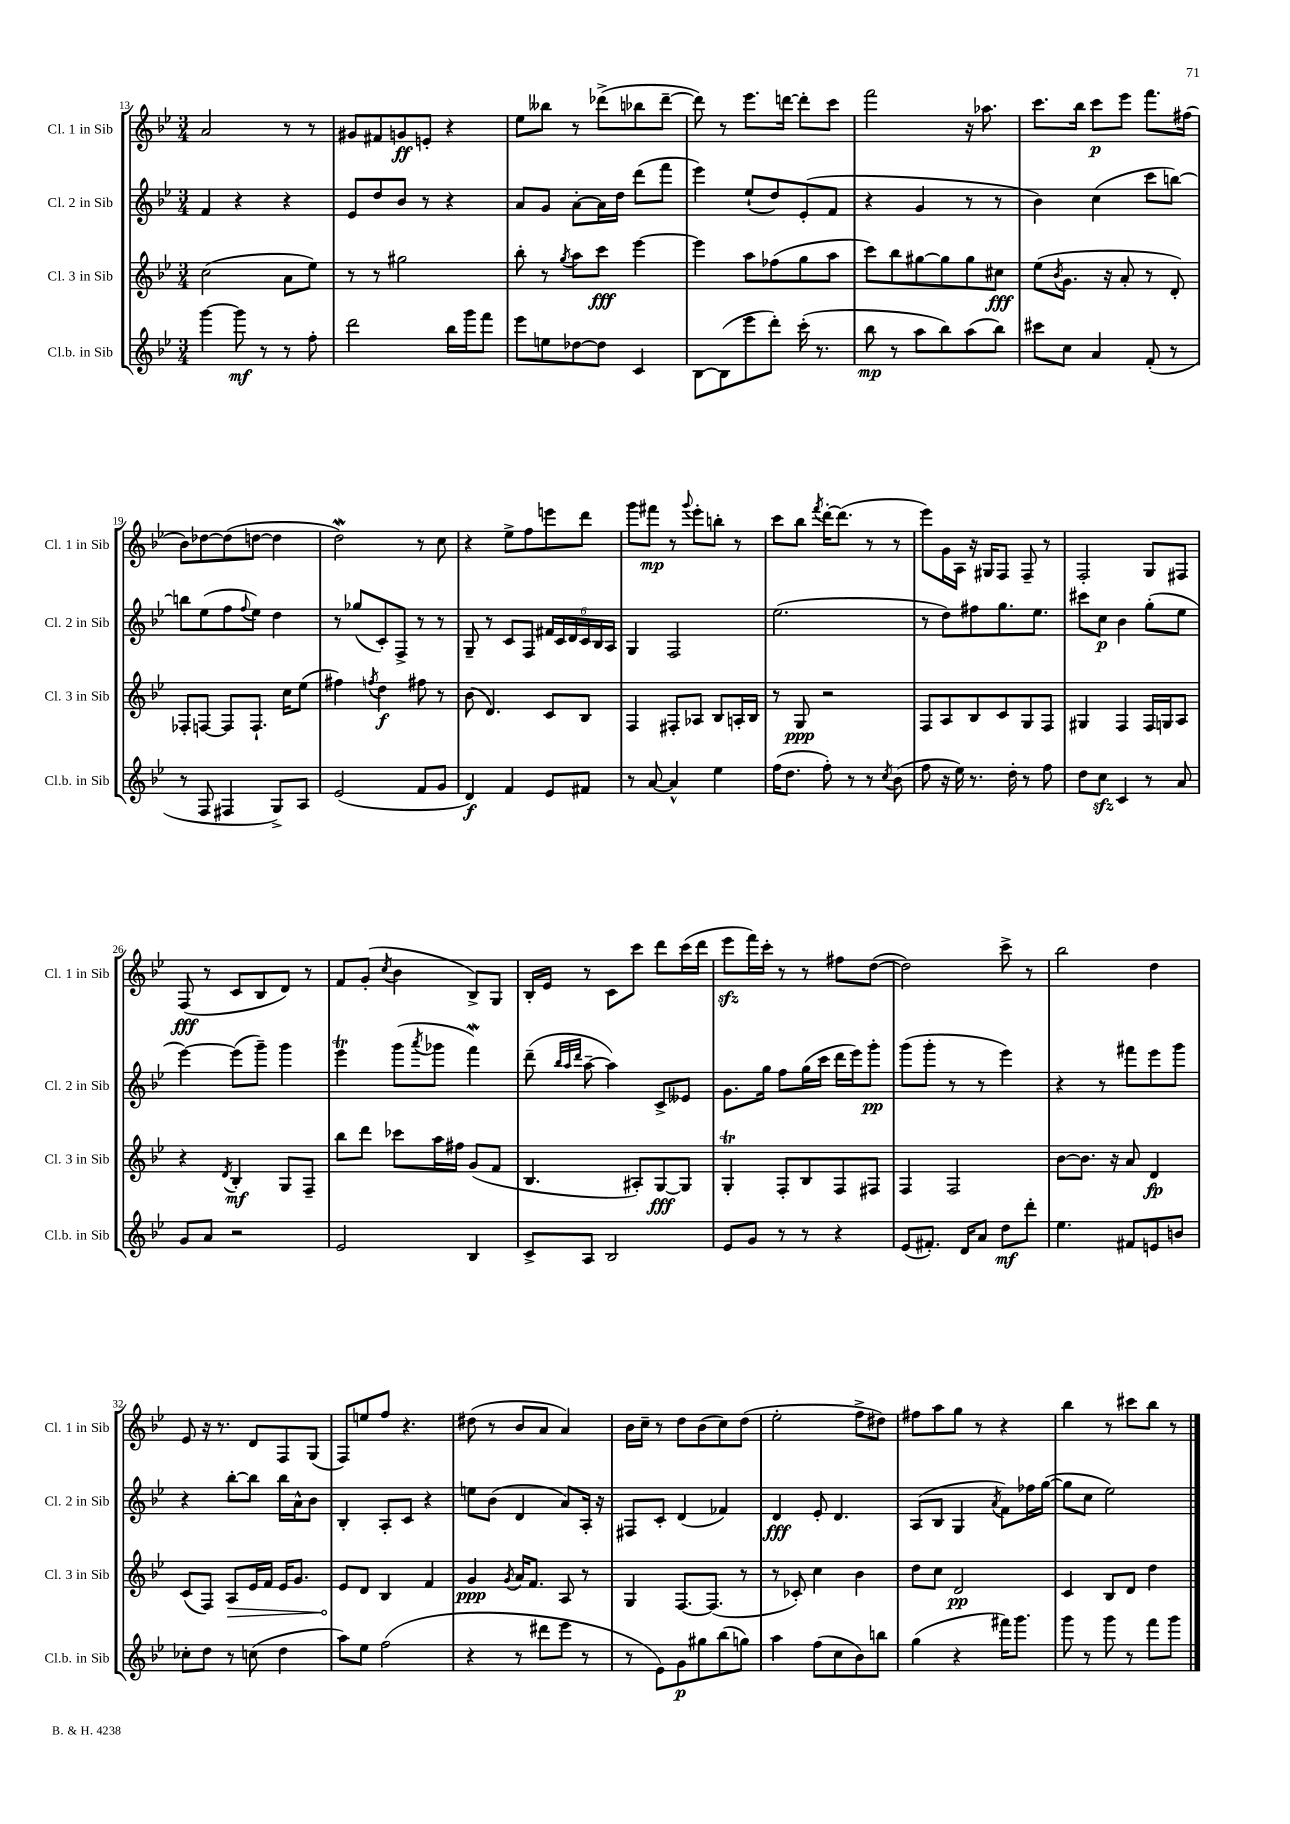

**kern	**dynam	**kern	**dynam	**kern	**dynam	**kern	**dynam
*part4	*part4	*part3	*part3	*part2	*part2	*part1	*part1
*staff4	*staff4	*staff3	*staff3	*staff2	*staff2	*staff1	*staff1
*I"Cl.b. in Sib	*	*I"Cl. 3 in Sib	*	*I"Cl. 2 in Sib	*	*I"Cl. 1 in Sib	*
*I'Cl.b. in Sib	*	*I'Cl. 3 in Sib	*	*I'Cl. 2 in Sib	*	*I'Cl. 1 in Sib	*
*clefG2	*	*clefG2	*	*clefG2	*	*clefG2	*
*k[b-e-]	*	*k[b-e-]	*	*k[b-e-]	*	*k[b-e-]	*
*M3/4	*	*M3/4	*	*M3/4	*	*M3/4	*
=13	=13	=13	=13	=13	=13	=13	=13
[4ggg\	.	(2cc\	.	4f/	.	2a/	.
8ggg\]	mf	.	.	4r	.	.	.
8r	.	.	.	.	.	.	.
8r	.	8a\L	.	4r	.	8r	.
8ff'\	.	8ee-\J)	.	.	.	8r	.
=14	=14	=14	=14	=14	=14	=14	=14
2ddd\	.	8r	.	8e-/L	.	8g#X/L	.
.	.	8r	.	8dd/	.	8f#X/	.
.	.	2gg#X\	.	8b-/J	.	8gn/	ff
.	.	.	.	8r	.	8en'/J	.
16bb-\LL	.	.	.	4r	.	4r	.
16ggg\J	.	.	.	.	.	.	.
8fff\J	.	.	.	.	.	.	.
=15	=15	=15	=15	=15	=15	=15	=15
8eee-\L	.	8bb-'\	.	8a/L	.	8ee-\L	.
8een\	.	8r	.	8g/J	.	8bb--X\J	.
.	.	8qgg/	.	.	.	.	.
[8dd-X\	.	8aa\L	.	[8a'\L	.	8r	.
8dd-\J]	.	8ccc\J	fff	16a\L]	.	(8ddd-X^\L	.
.	.	.	.	16dd\JJ	.	.	.
4c/	.	[4eee-\	.	(8ddd\L	.	8bb-X\	.
.	.	.	.	8fff\J	.	[8ddd-~\J	.
=16	=16	=16	=16	=16	=16	=16	=16
[8B-\L	.	4eee-\]	.	4eee-\)	.	8ddd-\])	.
(8B-\]	.	.	.	.	.	8r	.
8eee-\	.	8aa\L	.	(8ee-`/L	.	8.eee-\L	.
8ddd'\J)	.	(8ff-X\	.	8dd/)	.	.	.
.	.	.	.	.	.	[16dddn\Jk	.
(16ccc'\	.	8gg\	.	(8e-'/	.	8ddd'\L]	.
8.r	.	.	.	.	.	.	.
.	.	8aa\J	.	8f/J	.	8ccc\J	.
=17	=17	=17	=17	=17	=17	=17	=17
8bb-\	mp	8ccc\L)	.	4r	.	2fff\	.
8r	.	8bb-\	.	.	.	.	.
8aa\L	.	[8gg#X\	.	4g/	.	.	.
8bb-\)	.	8gg#\]	.	.	.	.	.
(8aa\	.	8gg#\	.	8r	.	16r	.
.	.	.	.	.	.	8.aa-X\	.
8bb-\J)	.	8cc#X\J	fff	8r	.	.	.
=18	=18	=18	=18	=18	=18	=18	=18
8ccc#X\L	.	(8ee-\L	.	4b-\)	.	8.ccc\L	.
.	.	8qb-/	.	.	.	.	.
8cc\J	.	8.g\J	.	.	.	.	.
.	.	.	.	.	.	16bb-\Jk	.
4a/	.	.	.	(4cc\	.	8ccc\L	p
.	.	16r	.	.	.	.	.
.	.	8a'/	.	.	.	8eee-\J	.
(8f'/	.	8r	.	8ccc\L	.	8.fff\L	.
8r	.	8d'/)	.	[8bbn\J)	.	.	.
.	.	.	.	.	.	(16ff#X\Jk	.
!!LO:LB:g=z
=19	=19	=19	=19	=19	=19	=19	=19
8r	.	8F-X'/L	.	8bbn\L]	.	8b-\L)	.
8F/	.	[8Fn/J	.	(8ee-\	.	[8dd-X\	.
4F#X/	.	8F/L]	.	8ff\	.	(8dd-\]	.
.	.	.	.	8qqff/	.	.	.
.	.	8.F`/J	.	8ee-\J)	.	[8ddn\J	.
8G^/L)	.	.	.	4dd\	.	4dd\]	.
.	.	16cc\KL	.	.	.	.	.
8A/J	.	(8ee-\J	.	.	.	.	.
=20	=20	=20	=20	=20	=20	=20	=20
(2e-/	.	4ff#X\)	.	8r	.	2ddW\)	.
.	.	.	.	(8gg-X/L	.	.	.
.	.	8qffn/	.	.	.	.	.
.	.	4dd\	f	8c'/)	.	.	.
.	.	.	.	8F^/J	.	.	.
8f/L	.	8ff#X\	.	8r	.	8r	.
8g/J	.	8r	.	8r	.	8cc\	.
=21	=21	=21	=21	=21	=21	=21	=21
4d/)	f	(8b-\	.	8G~/	.	4r	.
.	.	4.d/)	.	8r	.	.	.
4f/	.	.	.	8c/L	.	8ee-^\L	.
.	.	.	.	8F/J	.	8ff\	.
8e-/L	.	8c/L	.	24f#X/LL	.	8eeen\	.
.	.	.	.	24c/	.	.	.
.	.	.	.	24d/	.	.	.
8f#X/J	.	8B-/J	.	24c/	.	8ddd\J	.
.	.	.	.	24B-/	.	.	.
.	.	.	.	24A/JJ	.	.	.
=22	=22	=22	=22	=22	=22	=22	=22
8r	.	4F/	.	4G/	.	8ggg\L	.
[8a/	.	.	.	.	.	8fff#X\J	mp
4a^^/]	.	8F#X'/L	.	2F/	.	8r	.
.	.	.	.	.	.	8qqggg/	.
.	.	8A-X/J	.	.	.	8eee-'\L	.
4ee-\	.	8B-/L	.	.	.	8bbn'\J	.
.	.	16An'/L	.	.	.	8r	.
.	.	16B-/JJ	.	.	.	.	.
=23	=23	=23	=23	=23	=23	=23	=23
(16ff\KL	.	8r	.	(2.ee-\	.	8ccc\L	.
8.dd\J	.	.	.	.	.	.	.
.	.	8G/	ppp	.	.	8bb-\J	.
.	.	.	.	.	.	8qfff/	.
8ff'\)	.	2r	.	.	.	[16ddd'\KL	.
.	.	.	.	.	.	(8.ddd\J]	.
8r	.	.	.	.	.	.	.
8r	.	.	.	.	.	8r	.
8qcc/	.	.	.	.	.	.	.
(8b-\	.	.	.	.	.	8r	.
=24	=24	=24	=24	=24	=24	=24	=24
8ff\	.	8F/L	.	8r	.	8eee-\L)	.
16r	.	8A/	.	8dd\L)	.	16g\L	.
16ee-\)	.	.	.	.	.	16A\JJ	.
8.r	.	8B-/	.	8ff#X\	.	16r	.
.	.	.	.	.	.	16G#X/KL	.
.	.	8c/	.	8.gg\	.	8F/J	.
16dd'\	.	.	.	.	.	.	.
8r	.	8G/	.	.	.	8F~/	.
.	.	.	.	8.ee-\J	.	.	.
8ff\	.	8F/J	.	.	.	8r	.
=25	=25	=25	=25	=25	=25	=25	=25
8dd\L	.	4G#X/	.	8ccc#X\L	.	2F'/	.
8cczz\J	.	.	.	8cc\J	p	.	.
4c/	.	4F/	.	4b-\	.	.	.
8r	.	16F/LL	.	(8gg'\L	.	8G/L	.
.	.	16Gn/J	.	.	.	.	.
8a/	.	8A/J	.	8ee-\J	.	8F#X/J	.
!!LO:LB:g=z
=26	=26	=26	=26	=26	=26	=26	=26
8g/L	.	4r	.	[4eee-\)	.	(8F/	fff
8a/J	.	.	.	.	.	8r	.
.	.	8qd/	.	.	.	.	.
2r	.	4B-'/	mf	(8eee-\L]	.	8c/L	.
.	.	.	.	8ggg~\J)	.	8B-/	.
.	.	8G/L	.	4ggg\	.	8d/J)	.
.	.	8F~/J	.	.	.	8r	.
=27	=27	=27	=27	=27	=27	=27	=27
2e-/	.	8bb-\L	.	4eee-T\	.	8f/L	.
.	.	8ddd\J	.	.	.	(8g'/J	.
.	.	.	.	.	.	8qcc/	.
.	.	8ccc-X\L	.	(8ggg\L	.	4b-\	.
.	.	.	.	8qaaa/	.	.	.
.	.	16aa\L	.	8ggg-X\J	.	.	.
.	.	16ff#X\JJ	.	.	.	.	.
4B-/	.	(8g/L	.	4fffW\)	.	8B-^/L)	.
.	.	8f/J	.	.	.	8G/J	.
=28	=28	=28	=28	=28	=28	=28	=28
8c^/L	.	4.B-/	.	(8ddd~\	.	16B-'/LL	.
.	.	.	.	.	.	16e-/JJ	.
.	.	.	.	32qqbb-/LLL	.	.	.
.	.	.	.	32qqaa/	.	.	.
.	.	.	.	32qqddd/JJJ	.	.	.
8A/J	.	.	.	[8aa~\	.	8r	.
2B-/	.	.	.	4aa\])	.	8c\L	.
.	.	8A#X'/L)	.	.	.	8ccc\J	.
.	.	[8G/	fff	8c^/L	.	8ddd\L	.
.	.	8G/J]	.	8e--X/J	.	(16ccc\L	.
.	.	.	.	.	.	16ddd\JJ	.
=29	=29	=29	=29	=29	=29	=29	=29
8e-/L	.	4GT'/	.	8.g\L	.	8eee-zz\L	.
8g/J	.	.	.	.	.	16fff\L)	.
.	.	.	.	16gg\Jk	.	16ccc'\JJ	.
8r	.	8F'/L	.	8ff\L	.	8r	.
8r	.	8B-/	.	(16gg\L	.	8r	.
.	.	.	.	16ccc\JJ	.	.	.
4r	.	8F/	.	16ddd\LL	.	8ff#X\L	.
.	.	.	.	16eee-\J)	.	.	.
.	.	8F#X/J	.	8ggg'\J	pp	([8dd\J	.
=30	=30	=30	=30	=30	=30	=30	=30
(8e-/L	.	4F/	.	(8ggg\L	.	2dd\])	.
8.f#X'/J)	.	.	.	8ggg'\J	.	.	.
.	.	2F/	.	8r	.	.	.
16d/KL	.	.	.	.	.	.	.
8a/J	.	.	.	8r	.	.	.
8dd\L	mf	.	.	4eee-\)	.	8ccc^\	.
8ddd'\J	.	.	.	.	.	8r	.
=31	=31	=31	=31	=31	=31	=31	=31
4.ee-\	.	[8b-\L	.	4r	.	2bb-\	.
.	.	8.b-\J]	.	.	.	.	.
.	.	.	.	8r	.	.	.
.	.	16r	.	.	.	.	.
8f#X/L	.	8a/	.	8fff#X\L	.	.	.
8en/	.	4d/	fp	8eee-\	.	4dd\	.
8bn/J	.	.	.	8ggg\J	.	.	.
!!LO:LB:g=z
=32	=32	=32	=32	=32	=32	=32	=32
8cc-X'\L	.	(8c/L	.	4r	.	8e-/	.
8dd\J	.	8F/J)	.	.	.	16r	.
.	.	.	.	.	.	8.r	.
!	!	!	!LO:HP:b	!	!	!	!
8r	.	8A/L	>	[8bb-'\L	.	.	.
(8ccn\	.	16e-/L	.	8bb-\J]	.	8d/L	.
.	.	16f/JJ	.	.	.	.	.
4dd\	.	16e-/KL	.	16bb-\LL	.	8F/	.
.	.	8.g/J	.	16a^^\J	.	.	.
.	.	.	.	8b-\J	.	(8G/J	.
=33	=33	=33	=33	=33	=33	=33	=33
8aa\L)	.	8e-/L	.	4B-'/	.	8F/L)	.
8ee-\J	.	8d/J	]	.	.	8een/	.
(2ff\	.	4B-/	.	8A'/L	.	8ff/J	.
.	.	.	.	8c/J	.	4.r	.
.	.	4f/	.	4r	.	.	.
=34	=34	=34	=34	=34	=34	=34	=34
4r	.	4g/	ppp	8een\L	.	(8dd#X\	.
.	.	.	.	(8b-\J	.	8r	.
.	.	8qg/	.	.	.	.	.
8r	.	16a/KL	.	4d/	.	8b-/L	.
.	.	8.f/J	.	.	.	.	.
8ddd#X\L	.	.	.	.	.	8a/J	.
8eee-\J	.	8A/	.	8a/L)	.	4a/)	.
8r	.	8r	.	16A'/Jk	.	.	.
.	.	.	.	16r	.	.	.
=35	=35	=35	=35	=35	=35	=35	=35
8r	.	4G/	.	8F#X/L	.	16b-\LL	.
.	.	.	.	.	.	16cc~\JJ	.
8e-\L)	.	.	.	8c'/J	.	8r	.
8g\	p	[8.F/L	.	(4d/	.	8dd\L	.
8gg#X\	.	.	.	.	.	(8b-\	.
.	.	(8.F/J]	.	.	.	.	.
(8bb-\	.	.	.	4f-X/)	.	8cc\)	.
8ggn\J)	.	8r	.	.	.	(8dd\J	.
=36	=36	=36	=36	=36	=36	=36	=36
4aa\	.	8r	.	4d/	fff	2ee-'\	.
.	.	8c-X'/)	.	.	.	.	.
(8ff\L	.	4cc\	.	8e-'/	.	.	.
8cc\	.	.	.	4.d/	.	.	.
8b-\)	.	4b-\	.	.	.	8ff^\L	.
8bbn\J	.	.	.	.	.	8dd#X\J)	.
=37	=37	=37	=37	=37	=37	=37	=37
(4gg\	.	8dd\L	.	(8A/L	.	8ff#X\L	.
.	.	8cc\J	.	8B-/J	.	8aa\	.
4r	.	2d/	pp	4G/	.	8gg\J	.
.	.	.	.	.	.	8r	.
.	.	.	.	8qa/	.	.	.
16fff#X\KL)	.	.	.	8f\L)	.	4r	.
8.ggg\J	.	.	.	.	.	.	.
.	.	.	.	16ff-X\L	.	.	.
.	.	.	.	([16gg\JJ	.	.	.
=38	=38	=38	=38	=38	=38	=38	=38
8ggg\	.	4c/	.	8gg\L]	.	4bb-\	.
8r	.	.	.	8cc\J	.	.	.
8ggg\	.	8B-/L	.	2ee-\)	.	8r	.
8r	.	8d/J	.	.	.	8ccc#X\L	.
8fff\L	.	4dd\	.	.	.	8bb-\J	.
8ggg\J	.	.	.	.	.	8r	.
==	==	==	==	==	==	==	==
*-	*-	*-	*-	*-	*-	*-	*-
